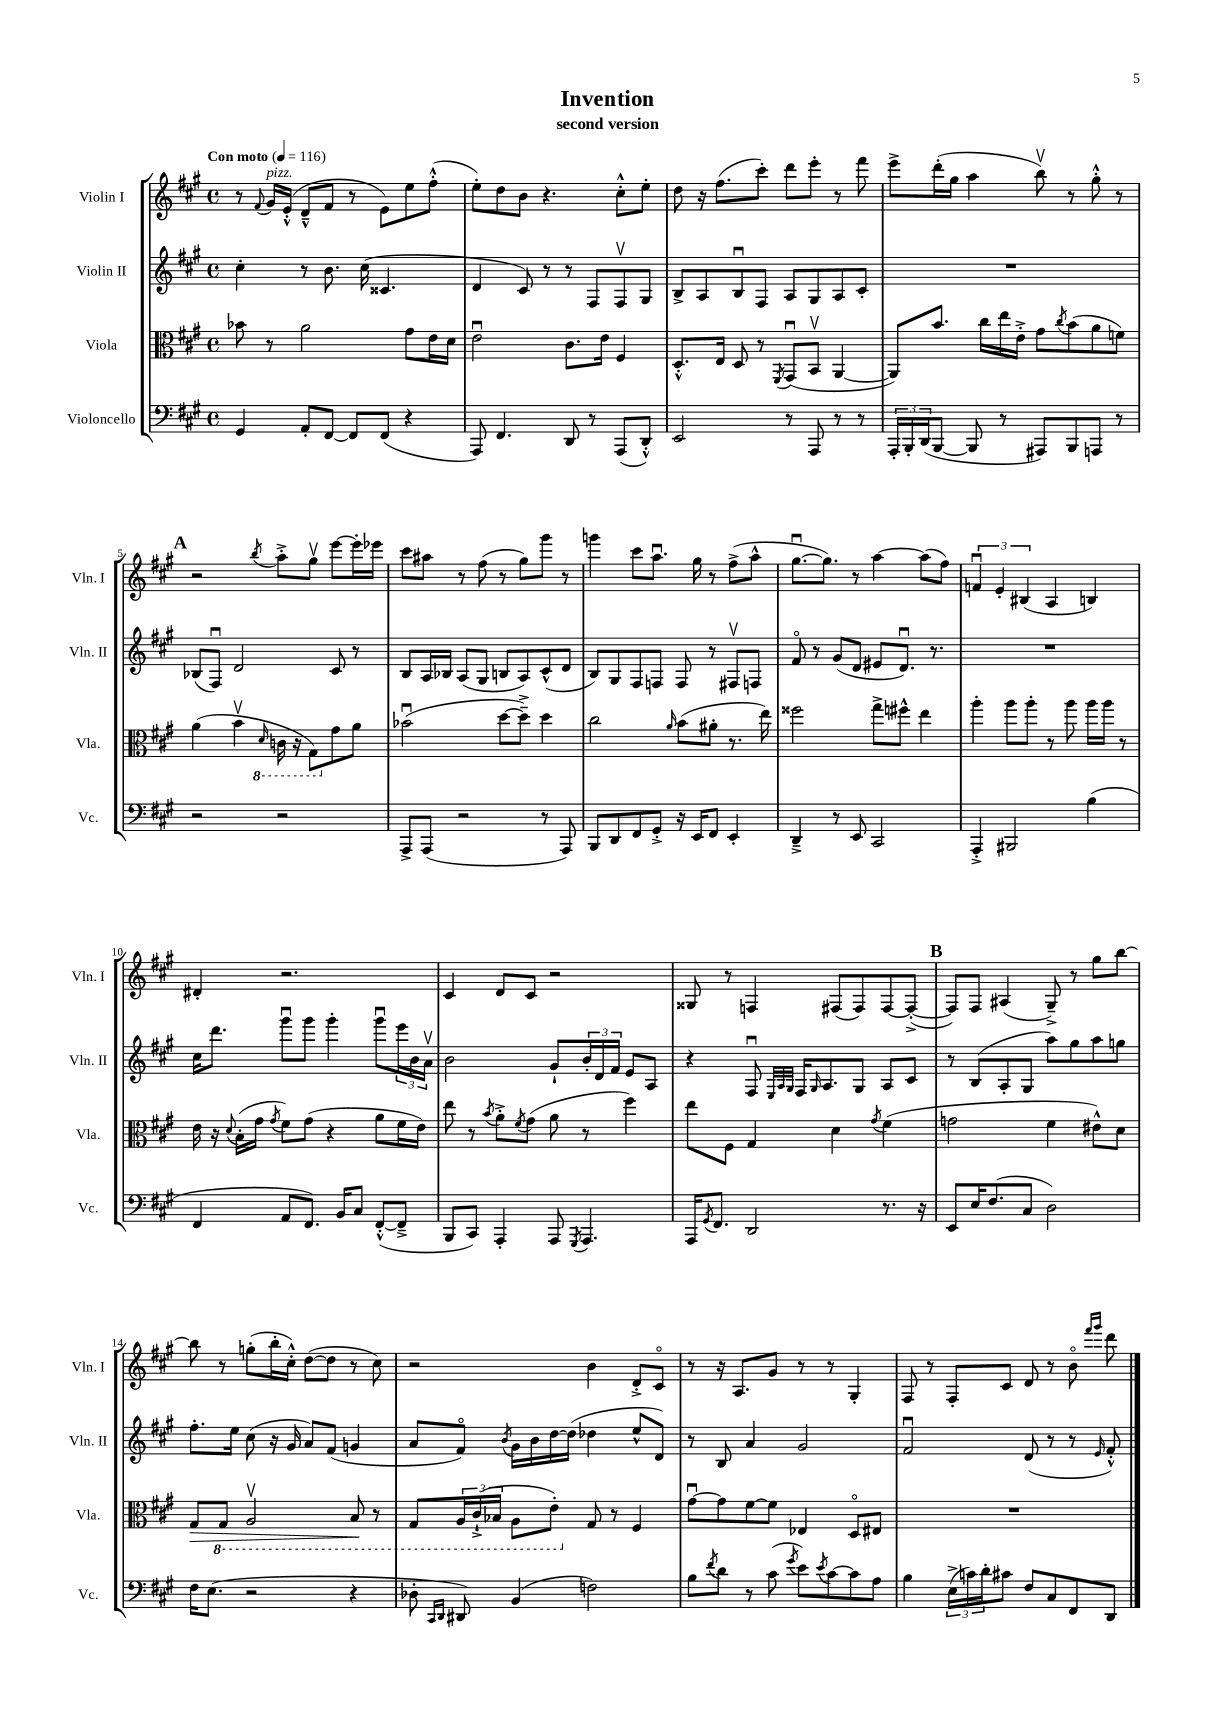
\header { title = "Invention" subtitle = "second version" }
<<
\new StaffGroup <<
\new Staff = "s0" \with { instrumentName = "Violin I" shortInstrumentName = "Vln. I" } {
    \clef treble \key a \major \defaultTimeSignature \time 4/4 \tempo "Con moto" 4 = 116
    r8 \appoggiatura { fis'8 } gis'16^\markup { \italic "pizz." } e'16-.-^( d'8---^ fis'8 r8 e'8) e''8 fis''8-.-^( |
    e''8-.) d''8 b'8 r4. cis''8-.-^ e''8-. |
    d''8 r16 fis''8.( cis'''8-.) d'''8 e'''8-. r8 fis'''8 |
    e'''8-> d'''16-.( gis''16 a''4 b''8\upbow) r8 gis''8-.-^ r8 |
    \mark \markup { \bold "A" } r2 \acciaccatura { b''8 } a''8-.-> gis''8\upbow e'''8~ e'''16-. ees'''16 |
    cis'''8 ais''8 r8 fis''8( r8 gis''8) gis'''8 r8 |
    g'''4 cis'''8 a''8.\downbow gis''16 r8 fis''8->( a''8-^ |
    gis''8.~\downbow gis''8.) r8 a''4~ a''8( fis''8) |
    \tuplet 3/2 { f'4\downbow e'4-. bis4( } a4 b4) |
    dis'4-. r2. |
    cis'4 d'8 cis'8 r2 |
    gisis8 r8 f4 fis8( fis8) fis8~ fis8~-.->( |
    \mark \markup { \bold "B" } fis8) fis8 ais4( gis8--->) r8 gis''8 b''8~ |
    b''8 r8 g''8-.( b''16-. cis''16-.-^) d''8~( d''8 r8 cis''8) |
    r2 b'4 d'8-.-> cis'8\flageolet |
    r8 r16 a8. gis'8 r8 r8 gis4-. |
    fis8 r8 fis8-. cis'8 d'8 r8 b'8\flageolet \grace { fis'''16 gis'''16 } d'''8 \bar "|." |
}
\new Staff = "s1" \with { instrumentName = "Violin II" shortInstrumentName = "Vln. II" } {
    \clef treble \key a \major \defaultTimeSignature \time 4/4
    cis''4-. r8 b'8. cis''16( cisis'4. |
    d'4 cis'8) r8 r8 fis8 fis8\upbow gis8 |
    b8-> a8 b8\downbow fis8 a8 gis8 a8 cis'8-. |
    R1 |
    \mark \markup { \bold "A" } bes8( fis8\downbow) d'2 cis'8 r8 |
    b8 a16 bes16 a8( gis8 b8 a8) cis'8-^( d'8 |
    b8) gis8 fis8 f8 f8 r8 fis8\upbow f8 |
    fis'8\flageolet r8 gis'8( d'8 eis'8 d'8.\downbow) r8. |
    R1 |
    cis''16 d'''8. gis'''8\downbow gis'''8 gis'''4-. gis'''8\downbow \tuplet 3/2 { e'''16 b'16 a'16\upbow } |
    b'2 gis'8-! \tuplet 3/2 { b'16-. d'16 fis'16 } e'8 a8 |
    r4 fis8\downbow \grace { e32 a32 gis32 } fis16 \grace { gis16 } a8. gis8 a8 cis'8 |
    \mark \markup { \bold "B" } r8 b8( a8-. gis8 a''8) gis''8 a''8 g''8 |
    fis''8.-. e''16 cis''8( r16 gis'16 a'8) fis'8( g'4 |
    a'8 fis'8\flageolet) \acciaccatura { b'8 } gis'16 b'16 d''16~ d''16( des''4 e''8-^ d'8) |
    r8 b8 a'4 gis'2 |
    fis'2\downbow d'8( r8 r8 \grace { e'16 } fis'8-.-^) \bar "|." |
}
\new Staff = "s2" \with { instrumentName = "Viola" shortInstrumentName = "Vla." } {
    \clef alto \key a \major \defaultTimeSignature \time 4/4
    bes'8 r8 a'2 gis'8 e'16 d'16 |
    e'2\downbow cis'8. e'16 fis4 |
    d8.-.-^ e16 d8 r8 \acciaccatura { fis,8 } gis,8\downbow( b,8\upbow a,4~ |
    a,8) b'8. cis''16 e''16 e'16-.-> gis'8 \acciaccatura { cis''8 } b'8( a'8 f'8) |
    \mark \markup { \bold "A" } a'4( b'4\upbow \ottava #-1 \grace { d16 } c16 r16 gis,8) \ottava #0 gis'8 a'8 |
    bes'2\downbow( d''8~ d''8--->) d''4 |
    cis''2 \grace { a'16 } b'8( ais'8-. r8. e''16) |
    fisis''2 gis''8-> fis''8-^ e''4 |
    a''4-. a''8 a''8-. r8 a''8 a''16 a''16 r8 |
    e'16 r16 \appoggiatura { d'8 } b16-.( gis'16 \acciaccatura { gis'8 } fis'8) gis'8( r4 a'8 fis'16 e'16) |
    e''8 r8 \acciaccatura { b'8 } a'8-.-> \acciaccatura { fis'8 } gis'8( a'8 r8 fis''4) |
    e''8 fis8 gis4 d'4 \acciaccatura { gis'8 } fis'4( |
    \mark \markup { \bold "B" } g'2 fis'4 eis'8-^) d'8 |
    gis8\> \ottava #-1 gis,8 a,2\upbow b,8\! r8 |
    gis,8 \tuplet 3/2 { a,16 cis16-!->( bes,16 } a,8 e8-.) \ottava #0 gis8 r8 fis4 |
    gis'8~\downbow gis'8 fis'8~ fis'8 ees4 d8\flageolet eis8 |
    R1 \bar "|." |
}
\new Staff = "s3" \with { instrumentName = "Violoncello" shortInstrumentName = "Vc." } {
    \clef bass \key a \major \defaultTimeSignature \time 4/4
    gis,4 a,8-. fis,8~ fis,8 fis,8( r4 |
    a,,8) fis,4. d,8 r8 a,,8( d,8-.-^) |
    e,2 r8 a,,8 r8 r8 |
    \tuplet 3/2 { a,,16-. b,,16-. d,16( } b,,8~ b,,8 r8 ais,,8) b,,8 a,,8 r8 |
    \mark \markup { \bold "A" } r2 r2 |
    a,,8-> a,,8( r2 r8 a,,8) |
    b,,8 d,8 fis,8 gis,8-.-> r16 e,16 fis,8 e,4-. |
    d,4---> r8 e,8 cis,2 |
    a,,4-.-> bis,,2 b4( |
    fis,4 a,8 fis,8.) b,16 cis8 fis,8~-.-^( fis,8---> |
    b,,8 cis,8) a,,4-. a,,8 \acciaccatura { gis,,8 } a,,4. |
    a,,16 \acciaccatura { gis,8 } fis,8. d,2 r8. r16 |
    \mark \markup { \bold "B" } e,8 e16 fis8.( cis8 d2) |
    fis16 e8.( r2 r4 |
    des8-. \grace { cis,16 d,16 } dis,8) b,4( f2) |
    b8 \acciaccatura { fis'8 } d'8 r8 cis'8( \acciaccatura { gis'8 } e'8) \acciaccatura { e'8 } cis'8~ cis'8 a8 |
    b4 \tuplet 3/2 { e16->( c'16) d'16-. } cis'8 fis8 cis8 fis,8 d,8 \bar "|." |
}
>>
>>
